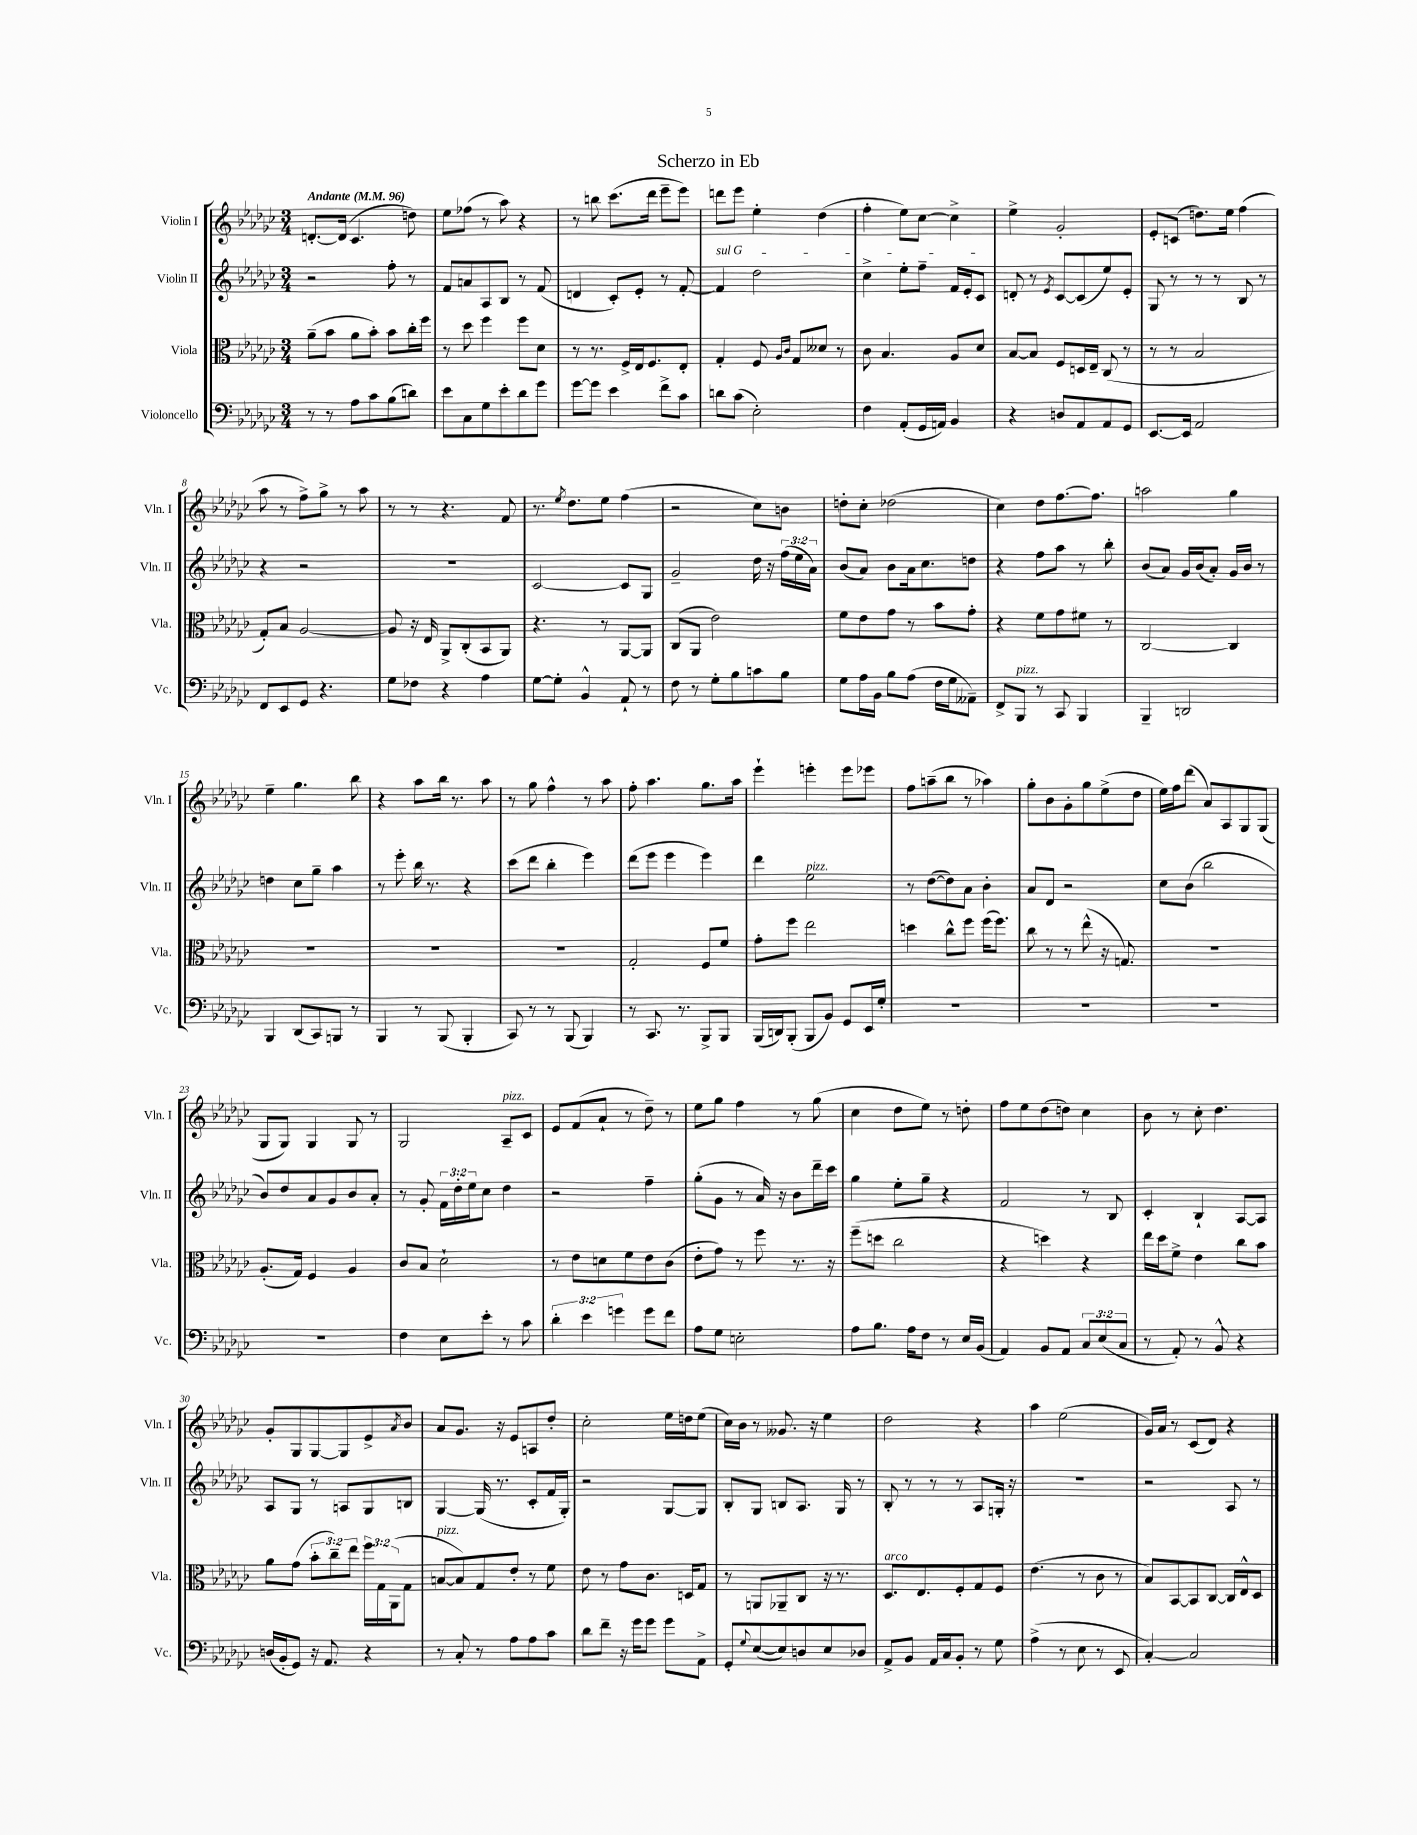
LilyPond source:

\header { title = "Scherzo in Eb" }
<<
\new StaffGroup <<
\new Staff = "s0" \with { instrumentName = "Violin I" shortInstrumentName = "Vln. I" } {
    \clef treble \key ges \major \numericTimeSignature \time 3/4 \tempo "Andante" 4 = 96
    d'8.~-. d'16( ces'4. d''8) |
    ees''8 fes''8( r8 aes''8) r4 |
    r8 b''8 ces'''8.( des'''16 ees'''8-- ees'''8) |
    d'''8 ees'''8 ees''4-. des''4( |
    f''4-. ees''8) ces''8~ ces''4-> |
    ees''4-> ges'2-. |
    ees'8-. c'8( d''8.) ees''16 f''4( |
    aes''8 r8 f''8->) ges''8-> r8 aes''8 |
    r8 r8 r4. f'8 |
    r8. \acciaccatura { ees''8 } des''8. ees''8 f''4( |
    r2 ces''8) b'8 |
    d''8-. ces''8-. des''2( |
    ces''4) des''8 f''8.~ f''8. |
    a''2 ges''4 |
    ees''4-- ges''4. bes''8 |
    r4 aes''8 bes''16 r8. aes''8 |
    r8 ges''8 f''4-^ r8 aes''8 |
    f''8-. aes''4. ges''8. aes''16 |
    ees'''4-! e'''4-. e'''8 ees'''8 |
    f''8 a''8--( bes''8 r8 aes''4) |
    ges''8-. bes'8 ges'8-. ges''8 ees''8->( des''8 |
    ees''16) f''16 des'''8( aes'8) aes8 ges8 ges8( |
    ges8 ges8) ges4 ges8 r8 |
    ges2 aes8--^\markup { \italic "pizz." } ces'8 |
    ees'8 f'8( aes'8-! r8 des''8--) r8 |
    ees''8 ges''8 f''4 r8 ges''8( |
    ces''4 des''8 ees''8) r8 d''8-. |
    f''8 ees''8 des''8( d''8) ces''4 |
    bes'8 r8 ces''8-. des''4. |
    ges'8-. ges8 ges8~ ges8 ees'8-> \acciaccatura { aes'8 } bes'8 |
    aes'8 ges'8. r16 ees'8 a8 des''8-. |
    ces''2-. ees''16 d''16 ees''8( |
    ces''16) bes'16 r8 geses'8. r16 ees''4 |
    des''2 r4 |
    aes''4 ees''2( |
    ges'16) aes'16 r8 ces'8( des'8) r4 \bar "|." |
}
\new Staff = "s1" \with { instrumentName = "Violin II" shortInstrumentName = "Vln. II" } {
    \clef treble \key ges \major \numericTimeSignature \time 3/4 \override Staff.TupletNumber.text = #tuplet-number::calc-fraction-text
    r2 f''8-. r8 |
    f'8 a'8 aes8 bes8 r8 f'8( |
    d'4 ces'8-.) ees'8-. r8 f'8~-. |
    \once \override TextSpanner.bound-details.left.text = \markup { \italic "sul G" } f'4\startTextSpan des''2 |
    ces''4-> ees''8-. f''8-- f'16 ees'16-. ces'8\stopTextSpan |
    d'8-. r8 \acciaccatura { ees'8 } ces'8~ ces'8( ees''8) ees'8-. |
    ges8 r8 r8 r8 bes8 r8 |
    r4 r2 |
    R2. |
    ces'2~ ces'8 ges8 |
    ges'2-- des''16 r16 \tuplet 3/2 { f''16( ees''16 aes'16) } |
    bes'8( aes'8) bes'8 aes'16 ces''8. d''8 |
    r4 f''8 aes''8 r8 bes''8-. |
    bes'8( aes'8) ges'16 bes'16( aes'8-.) ges'16 bes'16 r8 |
    d''4 ces''8 ges''8-- aes''4 |
    r8 ees'''8-. bes''16 r8. r4 |
    ces'''8( des'''8 bes''4-. ees'''4) |
    des'''8( ees'''8 ees'''4 ees'''4) |
    des'''4 ees''2^\markup { \italic "pizz." } |
    r8 des''8~( des''8) aes'8 bes'4-. |
    aes'8 des'8 r2 |
    ces''8 bes'8( bes''2 |
    bes'8) des''8 aes'8 ges'8 bes'8 aes'8-. |
    r8 ges'8-. \tuplet 3/2 { f'16 des''16-. ees''16 } ces''8 des''4 |
    r2 f''4-- |
    ges''8-.( ges'8 r8 aes'16) r16 bes'8 des'''16-- ces'''16 |
    ges''4 ees''8-. ges''8-- r4 |
    f'2 r8 bes8 |
    ces'4-. bes4-! aes8~ aes8 |
    aes8 ges8 r8 a8 ges8 b8 |
    ges4~ ges16( r8. ces'8-. f'16 ges16-.) |
    r2 ges8~ ges8 |
    bes8-. ges8 b8 aes8. ges16 r8 |
    bes8-. r8 r8 r8 aes8 g16-. r16 |
    R2. |
    r2 aes8 r8 \bar "|." |
}
\new Staff = "s2" \with { instrumentName = "Viola" shortInstrumentName = "Vla." } {
    \clef alto \key ges \major \numericTimeSignature \time 3/4 \override Staff.TupletNumber.text = #tuplet-number::calc-fraction-text
    aes'8--( bes'8 aes'8 bes'8-.) bes'8 ces''16-. f''16 |
    r8 des''8 f''4 f''8 des'8 |
    r8 r8. f16-> ees16 f8. ees8-. |
    ges4-. f8 \grace { aes16 ces'16 } ges8 deses'8 r8 |
    ces'8 bes4. aes8 des'8 |
    bes8~ bes8 f8 d16 ees16-- ces8( r8 |
    r8 r8 bes2 |
    ges8-.) bes8 aes2~ |
    aes8 r16 ees16 aes,8-> ces8-.( bes,8 aes,8) |
    r4. r8 aes,8~ aes,8 |
    ces8( aes,8 ees'2) |
    f'8 ees'8 ges'8 r8 bes'8 ges'8-. |
    r4 f'8 ges'8 fis'8 r8 |
    ces2~ ces4 |
    R2. |
    R2. |
    R2. |
    ges2-. f8 f'8 |
    ges'8-. f''8 ees''2 |
    d''4 ces''8-^ f''8 f''16( f''8.) |
    ces''8 r8 r8 ees''8-^( r16 g8.) |
    R2. |
    aes8.-.( ges16) f4 aes4 |
    ces'8 bes8 des'2-! |
    r8 ees'8 d'8 f'8 ees'8 ces'8( |
    ees'8-. ges'8) r8 f''8 r8. r16 |
    f''8--( d''8 ces''2 |
    r4 d''4) r4 |
    ees''16 des''16 f'8-> ees'4 ces''8 bes'8 |
    aes'8 ges'8( \tuplet 3/2 { bes'8-. ces''8--) ees''8 } \tuplet 3/2 { f''16 ges16 aes,16( } ges8 |
    b8~^\markup { \italic "pizz." } b8) ges8 ees'8-. r8 f'8 |
    ees'8 r8 ges'8 ces'8. d16 ges8 |
    r8 a,8 aes,8-- ces8 r16 r8. |
    des8.^\markup { \italic "arco" } ees8. f8-. ges8 f8 |
    ees'4.( r8 ces'8 r8 |
    bes8) bes,8~ bes,8 ces8~ ces16 ees16-^ des8 \bar "|." |
}
\new Staff = "s3" \with { instrumentName = "Violoncello" shortInstrumentName = "Vc." } {
    \clef bass \key ges \major \numericTimeSignature \time 3/4 \override Staff.TupletNumber.text = #tuplet-number::calc-fraction-text
    r8 r8 aes8 ces'8 bes8( d'8) |
    ees'8 ces8 ges8 ees'8-. des'8 ges'8 |
    ges'8~ ges'8 ees'4 f'8-> ces'8 |
    d'8 ces'8( ees2-.) |
    f4 aes,8-.( ges,16 a,16) bes,4 |
    r4 d8 aes,8 aes,8 ges,8 |
    ees,8.~ ees,16 aes,2 |
    f,8 ees,8 ges,8 r4. |
    ges8 fes8 r4 aes4 |
    ges8~ ges8-. bes,4-^ aes,8-! r8 |
    f8 r8 ges8-. bes8 c'8 bes8 |
    ges8 aes16 bes,16 bes8 aes8( f16 ges16 aeses,8--) |
    f,8-> bes,,8^\markup { \italic "pizz." } r8 ces,8 bes,,4 |
    bes,,4-- d,2 |
    bes,,4 des,8( ces,8) b,,8 r8 |
    bes,,4 r8 bes,,8( bes,,4-. |
    ces,8) r8 r8 bes,,8( bes,,4) |
    r8 ces,8. r8. bes,,8-> bes,,8 |
    bes,,16( d,16) bes,,8-.( bes,,8 bes,8) ges,8 ees,16 ges16-. |
    R2. |
    R2. |
    R2. |
    R2. |
    f4 ees8 ees'8-. r8 ces'8 |
    \tuplet 3/2 { des'4-. ees'4 g'4 } g'8 f'8 |
    aes8 ges8 e2-. |
    aes8 bes8. aes16 f8 r8 ees16 bes,16( |
    aes,4) bes,8 aes,8 \tuplet 3/2 { ces8 ees8( ces8 } |
    r8 aes,8-.) r8 bes,8-^ r4 |
    d16( bes,16-. ges,8) r16 aes,8. r4 |
    r8 ces8-. r8 aes8 aes8 ces'8 |
    des'8 f'8-- r16 ges'16 ges'8 ges'8 aes,8-> |
    ges,8-. \appoggiatura { ges8 } ees8~( ees8) d8 ees8 des8 |
    aes,8-> bes,8 aes,16 ces16 bes,8-. r8 ges8 |
    aes4->( r8 ees8 r8 ees,8 |
    ces4~-.) ces2 \bar "|." |
}
>>
>>
